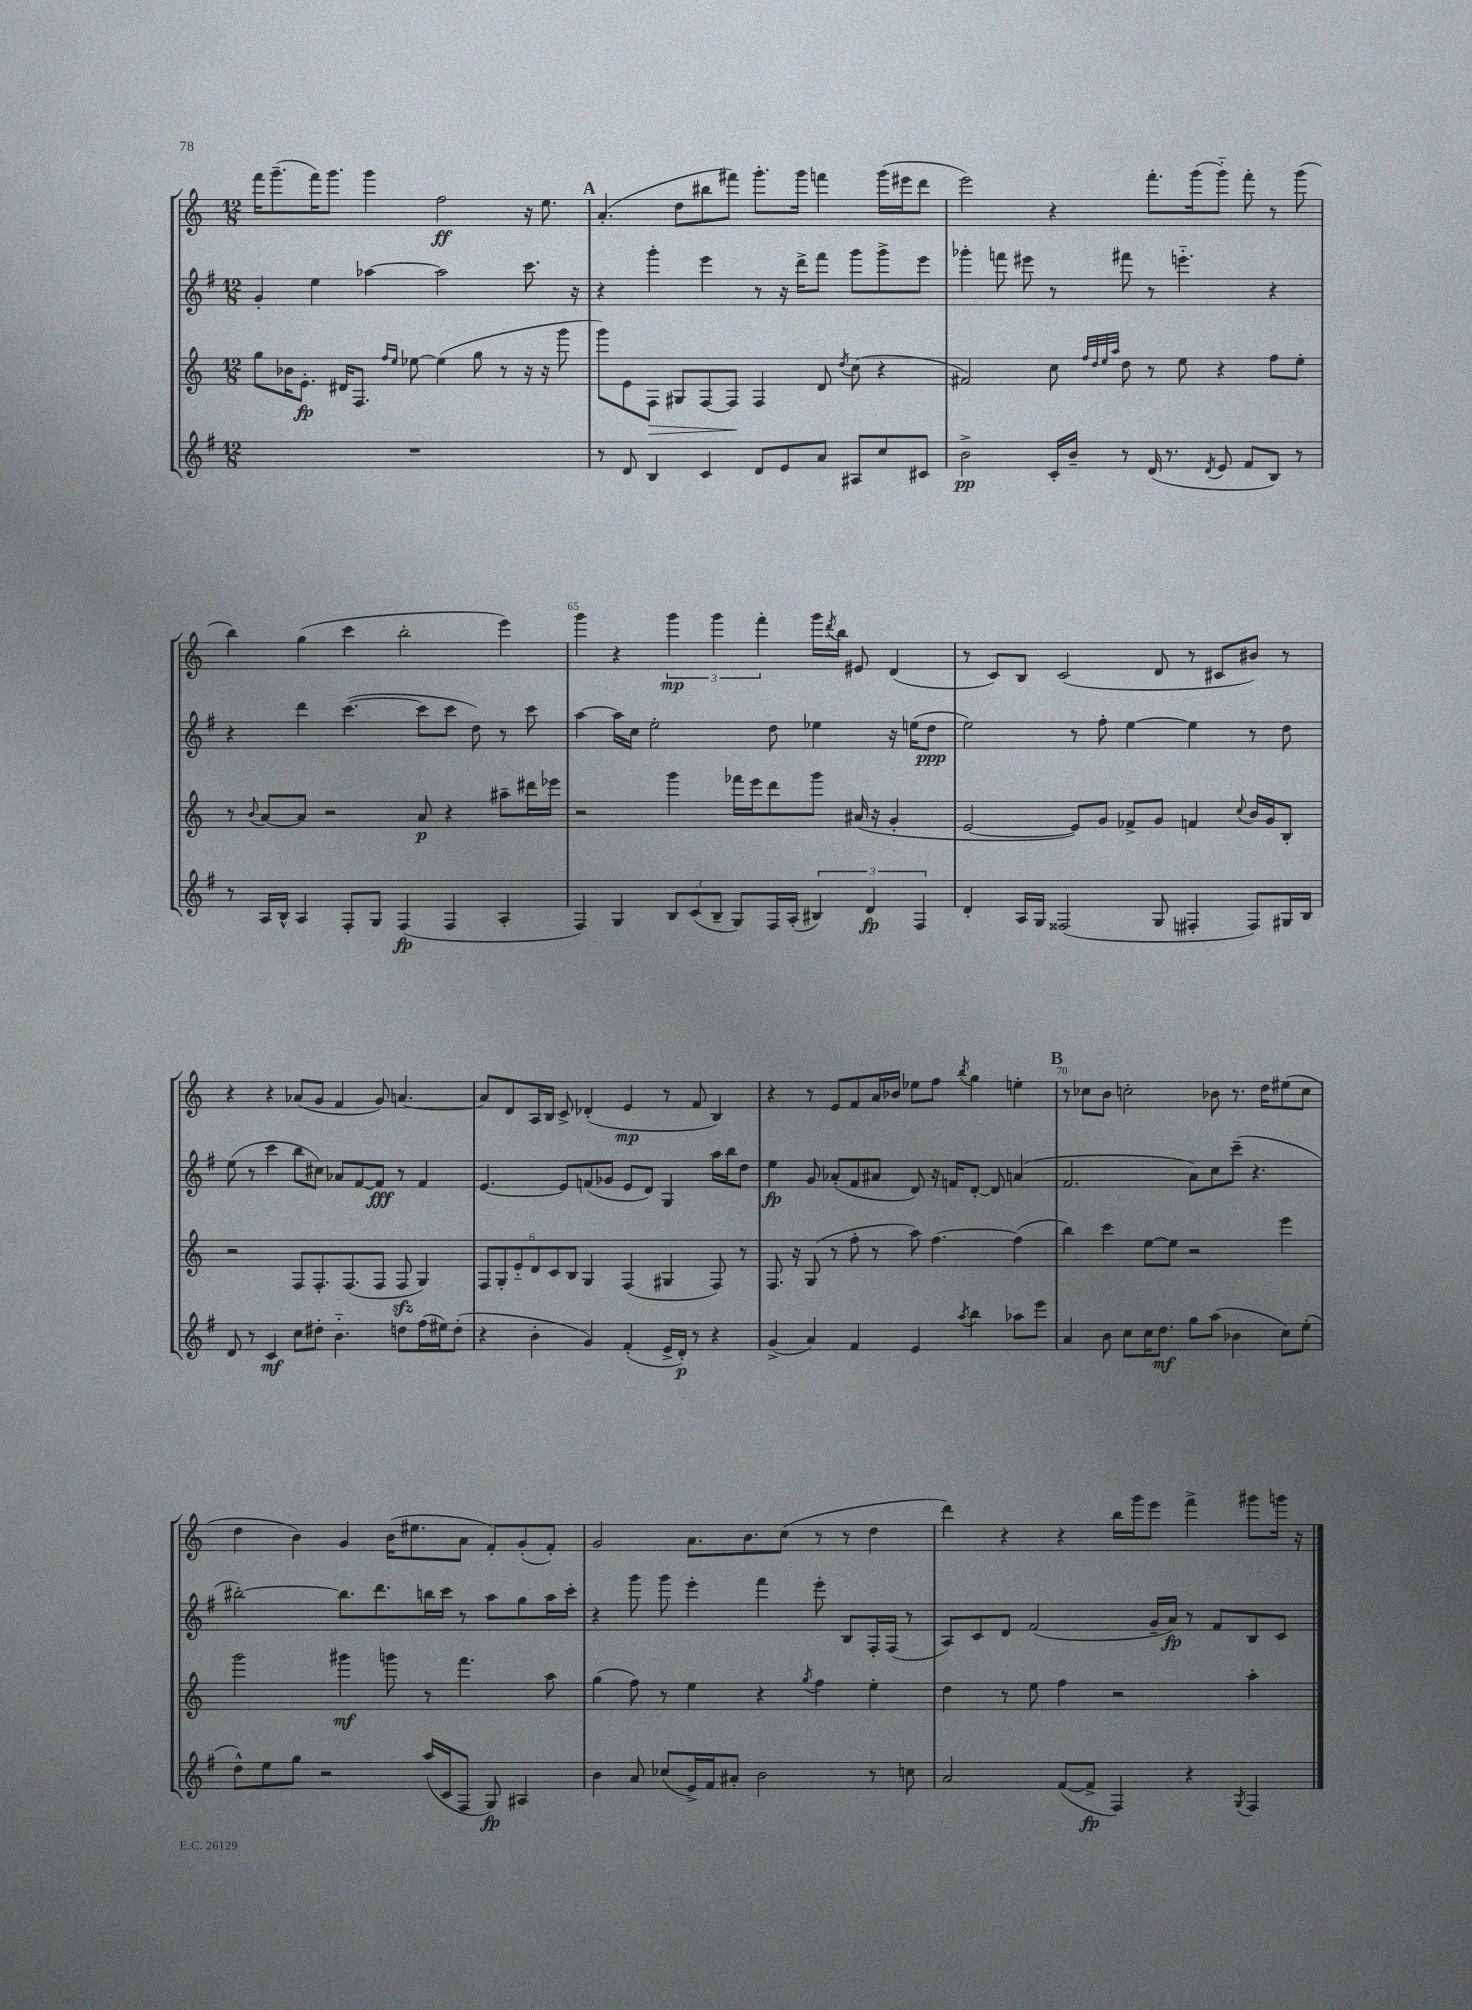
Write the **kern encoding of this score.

**kern	**kern	**kern	**kern
*staff4	*staff3	*staff2	*staff1
*clefG2	*clefG2	*clefG2	*clefG2
*k[f#]	*k[]	*k[f#]	*k[]
*M12/8	*M12/8	*M12/8	*M12/8
1.r	8gg	4g'	16fff
.	.	.	(8.ggg~
.	16b-	.	.
.	8.e'	.	.
.	.	4ee	16fff)
.	.	.	8.ggg
.	16d#	.	.
.	8.F	.	.
.	.	[4aa-	4ggg
.	16qqff	.	.
.	16qqee	.	.
.	[8ee-	.	.
.	(4ee-]	2aa-]	2ff
.	8gg	.	.
.	8r	.	.
.	16r	8.ccc	16r
.	16r	.	8.ee
.	8ggg	.	.
.	.	16r	.
=	=	=	=
8r	8ggg)	4r	(4.a'
8d	8e	.	.
4B	8F	4ggg'	.
.	8G#	.	8dd
4c	[8F	4eee	8bb#
.	8F]	.	8fff#)
8d	4F	8r	8.ggg'
8e	.	16r	.
.	.	16ddd^	16ggg
8a	8d	8fff#	4fff
.	8qdd	.	.
8A#	(8cc	8ggg	.
8cc	4r	8ggg^	(16ggg
.	.	.	16eee#
8c#	.	8eee	8ddd
=	=	=	=
2b^	2f#)	4ggg-'	2eee)
.	.	8fff	.
.	.	8eee#	.
16c'	8cc	8r	4r
16b~	.	.	.
.	32qqff	.	.
.	32qqdd	.	.
.	32qqee	.	.
.	32qqaa	.	.
8r	8dd	8fff#	.
(16d	8r	8r	8.fff'
8.r	.	.	.
.	8ee	4.eee'~	.
.	.	.	(16ggg
8qd	.	.	.
8e	4r	.	8ggg'~)
8f#	.	.	8fff'
8B)	8ff	4r	8r
8r	8ee'	.	(8ggg
=	=	=	=
8r	8r	4r	4bb)
.	8qqb	.	.
16A	[8a	.	.
16B^^	.	.	.
4A	8a]	4ddd	(4gg
.	2r	.	.
8F#'	.	([4.ccc	4ccc
8G	.	.	.
(4F#	.	.	2bb'
.	8a	8ccc]	.
4F#	4r	8ccc	.
.	.	8dd)	.
4A'	8aa#~	8r	4eee)
.	16ddd#	8ccc	.
.	16eee-	.	.
=	=	=	=
4F#)	2r	[4aa	4ggg
4G	.	16aa]	4r
.	.	16cc	.
.	.	2ee'	.
12B	4ggg	.	6ggg
(12c	.	.	.
12B~	.	.	6ggg
8G)	16fff-	.	.
.	16eee	.	.
.	.	.	6fff'
16F#	8ddd	8dd	.
(16A'	.	.	.
6B#)	8ggg	4ee-	16ggg
.	.	.	8qddd
.	.	.	16bb
.	(16a#	.	8e#
6d	.	.	.
.	16r	.	.
.	4g'	16r	(4d
.	.	(16ee	.
6F#	.	.	.
.	.	8dd	.
=	=	=	=
4d'	[2e	2ee)	8r
.	.	.	8c)
16A	.	.	8B
16G	.	.	.
(2F##	.	.	(2c
.	8e])	8r	.
.	8g	8ff#'	.
.	8f-^	[4ee	.
8G	8g	.	8d
4F#'	4f	4ee]	8r
.	.	.	8c#
.	8qqcc	.	.
8F#)	16b	8r	8b#)
.	16g	.	.
16G#	8B'	8dd	8r
16B	.	.	.
=	=	=	=
8d	2r	(8ee	4r
8r	.	8r	.
4c	.	4ccc	4r
8cc	8F	8bb	(8a-
8dd#'	8.F'	8cc#)	8g
4.b'~	.	8a-	4f
.	(8.F	.	.
.	.	[8f#	.
.	8F	8f#]	8g)
8dd	8F	8r	[4.a
(16ff#	4G)	4f#	.
16ee#)	.	.	.
(8dd'	.	.	.
=	=	=	=
4r	12F	[4.e	8a]
.	12G'	.	.
.	.	.	8d
.	12e'~	.	.
4b'	12d	.	16A
.	.	.	16B
.	12c	.	.
.	.	8e]	8c^
.	12B	.	.
4g)	4G	(8f	(4d-'
.	.	8g-	.
(4f#'	(4F	8e	4e
.	.	8d)	.
16e^	4G#	4G	8r
16d')	.	.	.
8r	.	.	8f
4r	8F)	16aa	4B)
.	.	16bb	.
.	8r	8dd	.
=	=	=	=
(4g^	8.F	4ee	4r
.	16r	.	.
4a)	(8G	8g	8r
.	8r	(8a-'	8e
4f#	8ff'	8f#	8f
.	8r	8a#	16a
.	.	.	16b-
4e	8aa)	8d)	8ee-
.	[4.ff	16r	8ff
.	.	16f	.
8qaa	.	.	8qbb
4bb	.	[8d'	4gg
.	.	8d]	.
8aa-	(4ff]	(4a	4ee'
8eee	.	.	.
=	=	=	=
4a	4bb)	2.f#	8r
.	.	.	8cc-
8b	4ccc	.	8b
8cc	.	.	2cc'
16cc	[8ee	.	.
8.dd	.	.	.
.	8ee]	.	.
8gg	2r	8a)	.
(8aa	.	8cc	8b-
4b-	.	(8ccc~	8.r
.	.	4.r	.
.	.	.	16dd
8cc)	4eee	.	(8ee#
(8ee'	.	.	8cc
=	=	=	=
8dd^^)	2ggg	[2bb#')	4dd
8ee	.	.	.
8gg	.	.	4b)
2r	.	.	.
.	4ggg#	8.bb#]	4g
.	.	8.ddd	.
.	8ggg	.	(16b
.	.	.	8.ee#
(16aa	8r	16bb	.
16c	.	16ccc	.
8F#	4.fff	8r	8a
8G)	.	8aa	8f')
4A#	.	8gg	(8g'
.	8aa	16aa	8f')
.	.	16ccc'	.
=	=	=	=
4b	(4gg	4r	2g
8a	8ff)	8ggg	.
(8cc-	8r	8ggg	.
16e^)	4ee	4eee'	8.a
16f#	.	.	.
8a#'	.	.	.
.	.	.	8.b
2b	4r	4fff#	.
.	.	.	(8cc
.	8qgg	.	.
.	4ff	8eee'	8r
.	.	8B	8r
8r	4ee'	16F#'	4dd
.	.	(16F#	.
8cc	.	8r	.
=	=	=	=
2a	4dd	8A)	4ddd)
.	.	8c	.
.	8r	8d	4r
.	8ee	(2f#	.
([8f#	4ff	.	4r
8f#^]	.	.	.
4F#)	2r	.	16bb
.	.	.	16ggg
.	.	16g~	8eee
.	.	16a)	.
4r	.	8r	4fff^
.	.	8f#	.
8qG	.	.	.
4F#	4aa'	8B	8ggg#
.	.	8c	16ggg
.	.	.	16r
==	==	==	==
*-	*-	*-	*-
